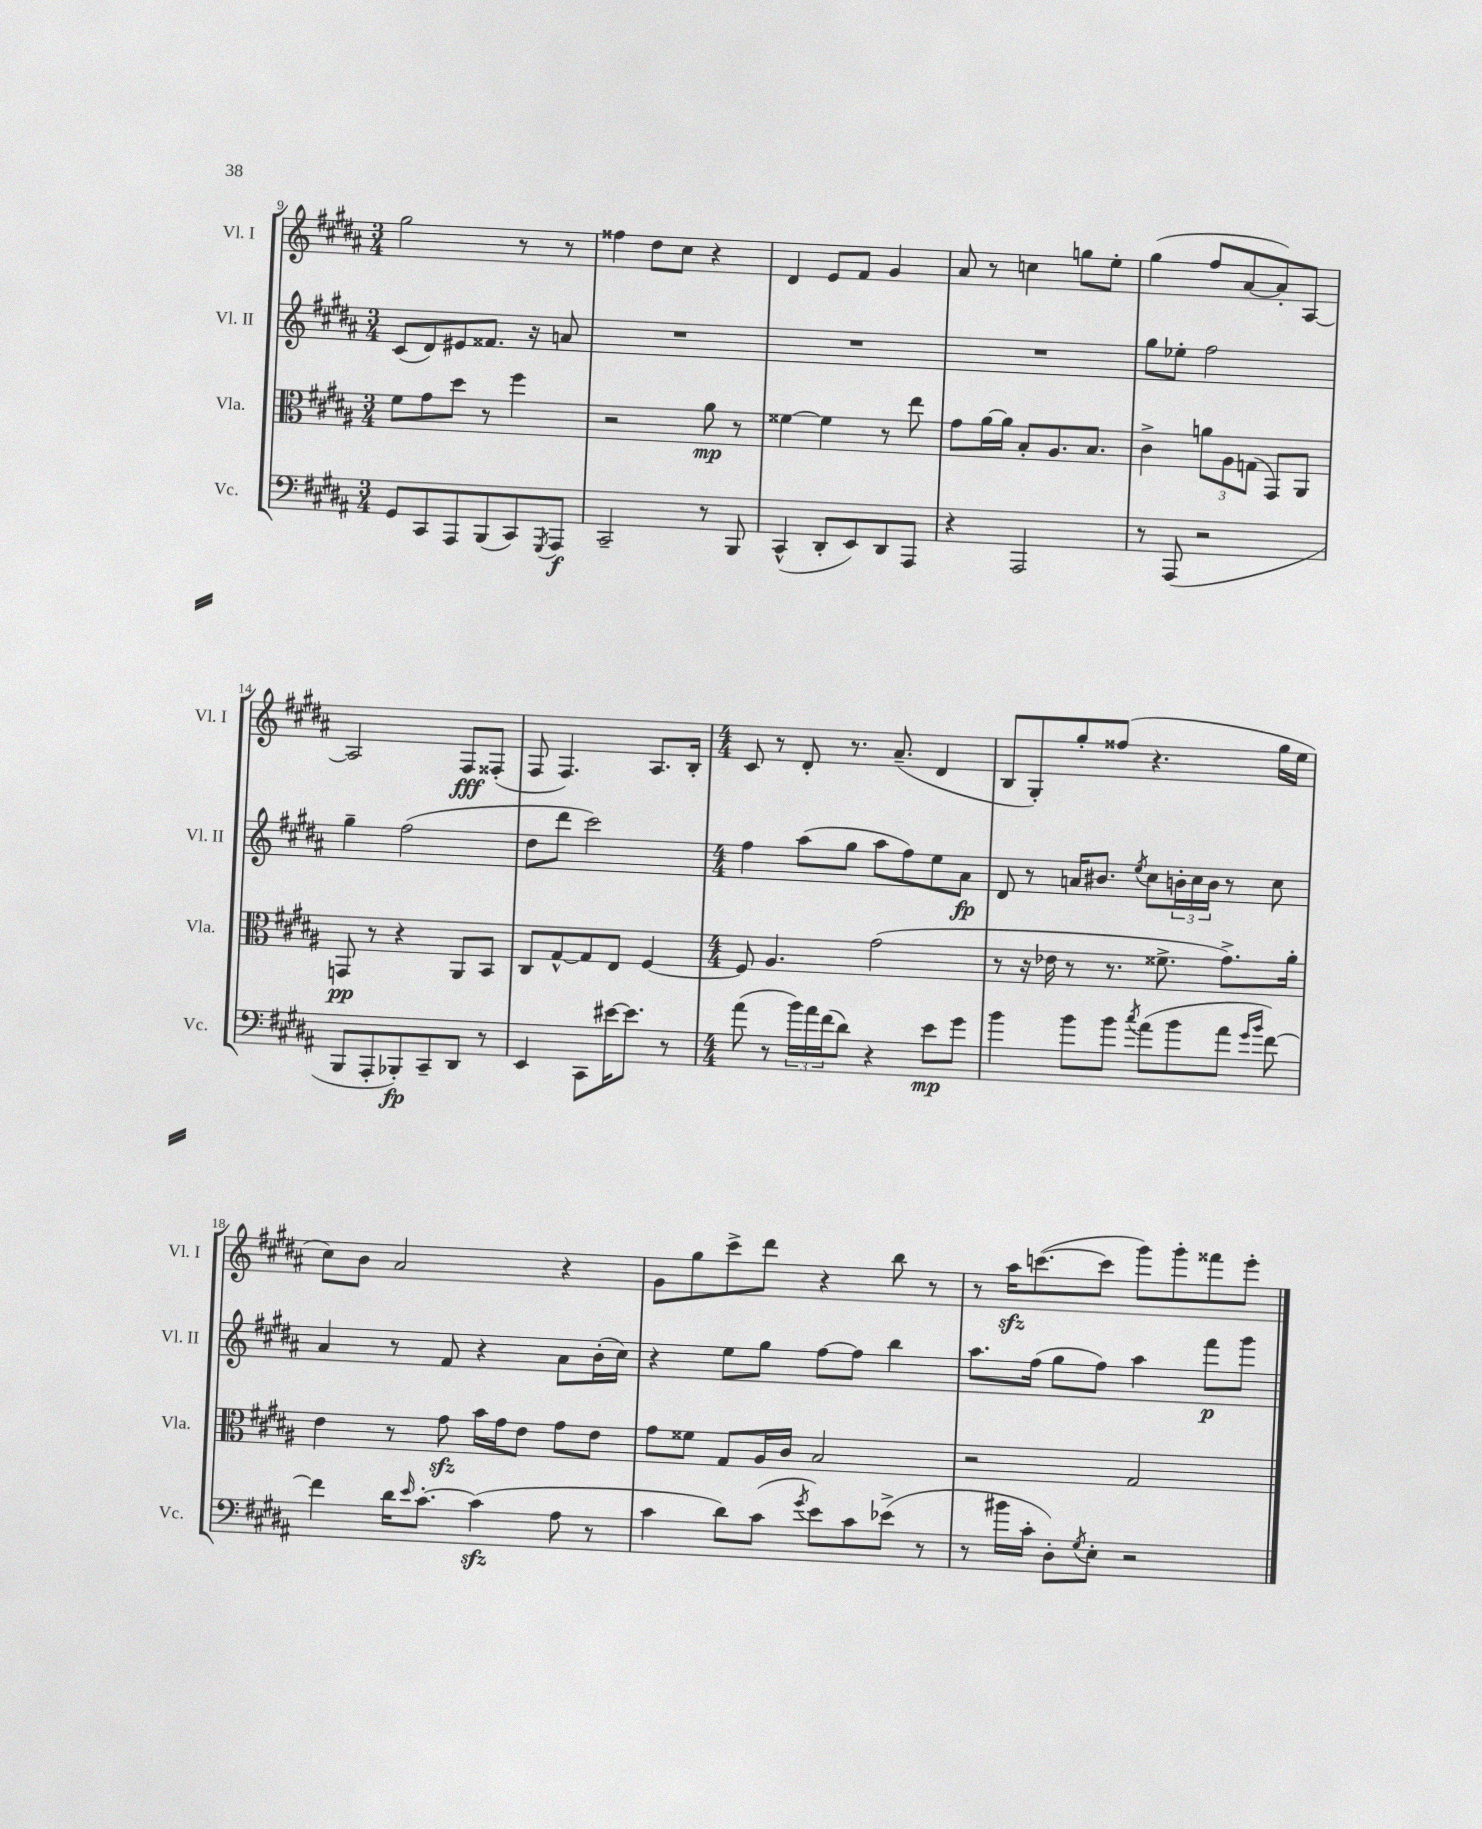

**kern	**dynam	**kern	**dynam	**kern	**dynam	**kern	**dynam
*part4	*part4	*part3	*part3	*part2	*part2	*part1	*part1
*staff4	*staff4	*staff3	*staff3	*staff2	*staff2	*staff1	*staff1
*I"Vc.	*	*I"Vla.	*	*I"Vl. II	*	*I"Vl. I	*
*I'Vc.	*	*I'Vla.	*	*I'Vl. II	*	*I'Vl. I	*
*clefF4	*	*clefC3	*	*clefG2	*	*clefG2	*
*k[f#c#g#d#a#]	*	*k[f#c#g#d#a#]	*	*k[f#c#g#d#a#]	*	*k[f#c#g#d#a#]	*
*M3/4	*	*M3/4	*	*M3/4	*	*M3/4	*
=9	=9	=9	=9	=9	=9	=9	=9
8GG#/L	.	8f#\L	.	(8c#/L	.	2gg#\	.
8CC#/	.	8g#\	.	8d#/)	.	.	.
8AAA#/	.	8dd#\J	.	8e#X/	.	.	.
(8BBB/	.	8r	.	8.f##X/J	.	.	.
8CC#/)	.	4ff#\	.	.	.	8r	.
.	.	.	.	16r	.	.	.
8qGGG#/	.	.	.	.	.	.	.
8AAA#/J	f	.	.	8an/	.	8r	.
=10	=10	=10	=10	=10	=10	=10	=10
2CC#~/	.	2r	.	2.r	.	4ff##X\	.
.	.	.	.	.	.	8dd#\L	.
.	.	.	.	.	.	8cc#\J	.
8r	.	8a#\	mp	.	.	4r	.
8BBB/	.	8r	.	.	.	.	.
=11	=11	=11	=11	=11	=11	=11	=11
(4CC#^^/	.	[4f##X\	.	2.r	.	4d#/	.
8DD#'/L	.	4f##\]	.	.	.	8e/L	.
8EE/)	.	.	.	.	.	8f#/J	.
8DD#/	.	8r	.	.	.	4g#/	.
8AAA#/J	.	8ee\	.	.	.	.	.
=12	=12	=12	=12	=12	=12	=12	=12
4r	.	8g#\L	.	2.r	.	8a#/	.
.	.	[16a#\L	.	.	.	8r	.
.	.	16a#\JJ]	.	.	.	.	.
2AAA#/	.	8B'/L	.	.	.	4ccn\	.
.	.	8.A#/	.	.	.	.	.
.	.	.	.	.	.	8ggn\L	.
.	.	8.B/J	.	.	.	.	.
.	.	.	.	.	.	8ee'\J	.
=13	=13	=13	=13	=13	=13	=13	=13
8r	.	4c#^\	.	8gg#\L	.	(4gg#\	.
(8AAA#/	.	.	.	8ee-X'\J	.	.	.
2r	.	12an\L	.	2ff#\	.	8ff#/L	.
.	.	12A#\	.	.	.	.	.
.	.	.	.	.	.	[8a#/	.
.	.	(12Gn\J	.	.	.	.	.
.	.	8GG#/L)	.	.	.	8a#'/])	.
.	.	8AA#/J	.	.	.	[8A#/J	.
!!LO:LB:g=z
=14	=14	=14	=14	=14	=14	=14	=14
8BBB/L	.	8GGn/	pp	4gg#~\	.	2A#/]	.
8AAA#'/	.	8r	.	.	.	.	.
8BBB-X'/)	fp	4r	.	(2ff#\	.	.	.
8CC#~/	.	.	.	.	.	.	.
8DD#/J	.	8AA#/L	.	.	.	8F#/L	fff
8r	.	8BB/J	.	.	.	(8F##X'/J	.
=15	=15	=15	=15	=15	=15	=15	=15
4EE/	.	8C#/L	.	8dd#\L	.	8F#/	.
.	.	[8G#^^/	.	8ddd#\J	.	4.F#/)	.
8CC#\L	.	8G#/]	.	2ccc#\)	.	.	.
[16e#X\K	.	8E/J	.	.	.	.	.
8.e#\J]	.	.	.	.	.	.	.
.	.	[4F#/	.	.	.	8.A#/L	.
8r	.	.	.	.	.	.	.
.	.	.	.	.	.	16B'/Jk	.
=16	=16	=16	=16	=16	=16	=16	=16
*M4/4	*	*M4/4	*	*M4/4	*	*M4/4	*
(8a#\	.	8F#/]	.	4ff#\	.	8c#/	.
8r	.	4.A#/	.	.	.	8r	.
24b\LL)	.	.	.	(8aa#\L	.	8d#'/	.
24a#\	.	.	.	.	.	.	.
(24f#\J	.	.	.	.	.	.	.
8d#\J)	.	.	.	8gg#\J	.	8.r	.
4r	.	(2g#\	.	8aa#\L	.	.	.
.	.	.	.	.	.	(8.a#~/	.
.	.	.	.	8ff#\)	.	.	.
8e\L	mp	.	.	8ee\	.	4d#/	.
8g#\J	.	.	.	8a#\J	fp	.	.
=17	=17	=17	=17	=17	=17	=17	=17
4b\	.	8r	.	8d#/	.	8B/L	.
.	.	16r	.	8r	.	8G#'/)	.
.	.	16e-X\	.	.	.	.	.
8b\L	.	8r	.	16an/KL	.	8gg#'/	.
.	.	.	.	8.b#X/J	.	.	.
8b\J	.	8.r	.	.	.	(8ff##X/J	.
8qcc#/	.	.	.	8qee/	.	.	.
(8a#\L	.	.	.	8cc#\L	.	4.r	.
.	.	8.f##X^\	.	.	.	.	.
8b\	.	.	.	24bn'\L	.	.	.
.	.	.	.	24cc#\	.	.	.
.	.	.	.	24b\JJ	.	.	.
8a#\J	.	8.g#^\L)	.	8r	.	.	.
16qqg#/LL	.	.	.	.	.	.	.
16qqb/JJ	.	.	.	.	.	.	.
[8f#\)	.	.	.	8cc#\	.	16gg#\LL	.
.	.	16a#'\Jk	.	.	.	16ee\JJ	.
!!LO:LB:g=z
=18	=18	=18	=18	=18	=18	=18	=18
4f#\]	.	4e\	.	4a#/	.	8cc#\L)	.
.	.	.	.	.	.	8b\J	.
16d#\KL	.	8r	.	8r	.	2a#/	.
16qqe/	.	.	.	.	.	.	.
[8.c#'\J	.	.	.	.	.	.	.
.	.	8g#zz\	.	8f#/	.	.	.
(4c#zz\]	.	16b\LL	.	4r	.	.	.
.	.	16g#\J	.	.	.	.	.
.	.	8e\J	.	.	.	.	.
8A#\	.	8g#\L	.	8a#\L	.	4r	.
8r	.	8e\J	.	(16b'\L	.	.	.
.	.	.	.	16cc#\JJ)	.	.	.
=19	=19	=19	=19	=19	=19	=19	=19
4c#\	.	8g#\L	.	4r	.	8g#\L	.
.	.	8f##X\J	.	.	.	8gg#\	.
8d#\L)	.	8G#/L	.	8ee\L	.	8ccc#^\	.
(8c#\J	.	16A#/L	.	8gg#\J	.	8ddd#\J	.
.	.	16c#/JJ	.	.	.	.	.
8qg#/	.	.	.	.	.	.	.
8e\L)	.	2B/	.	[8ff#\L	.	4r	.
8c#\	.	.	.	8ff#\J]	.	.	.
(8e-X^\J	.	.	.	4bb\	.	8bb\	.
8r	.	.	.	.	.	8r	.
=20	=20	=20	=20	=20	=20	=20	=20
8r	.	2r	.	8.aa#\L	.	8r	.
16b#X\LL	.	.	.	.	.	16aa#zz\KL	.
16c#'\JJ	.	.	.	(16ff#\Jk	.	([8.cccn\	.
8D#'\L)	.	.	.	8gg#\L	.	.	.
8qG#/	.	.	.	.	.	.	.
8E'\J	.	.	.	8ff#\J)	.	8ccc\J]	.
2r	.	2G#/	.	4aa#\	.	8ggg#\L)	.
.	.	.	.	.	.	8ggg#'\	.
.	.	.	.	8fff#\L	p	8fff##X\	.
.	.	.	.	8ggg#\J	.	8eee'\J	.
==	==	==	==	==	==	==	==
*-	*-	*-	*-	*-	*-	*-	*-
